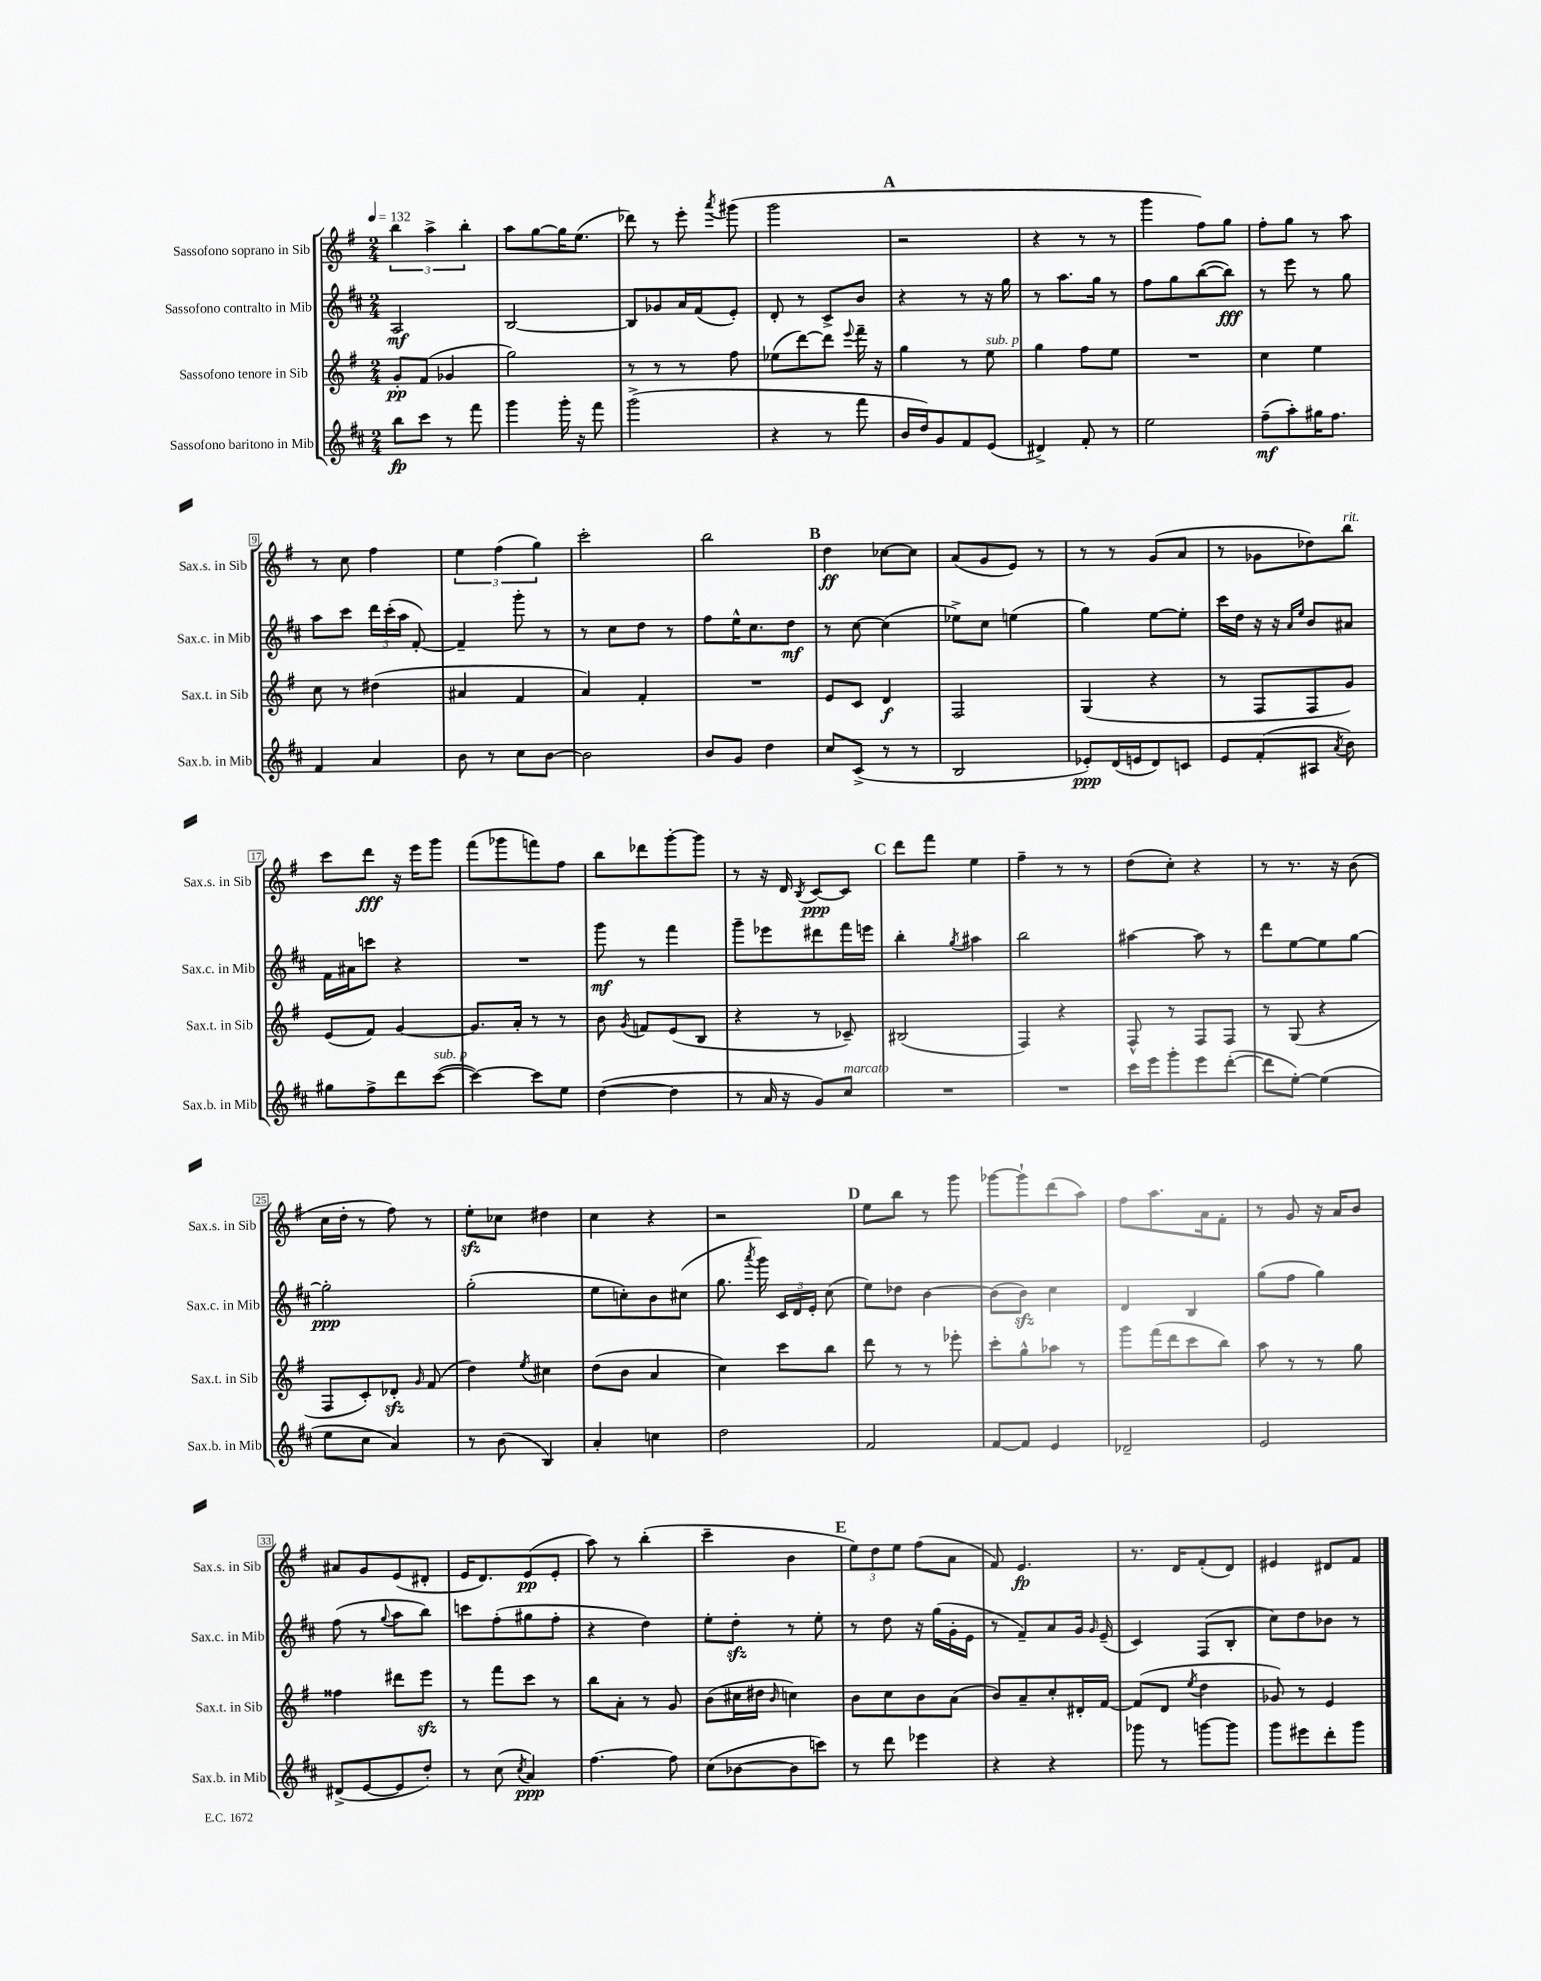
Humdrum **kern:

**kern	**kern	**kern	**kern
*staff4	*staff3	*staff2	*staff1
*clefG2	*clefG2	*clefG2	*clefG2
*k[f#c#]	*k[f#]	*k[f#c#]	*k[f#]
*M2/4	*M2/4	*M2/4	*M2/4
*MM132	*MM132	*MM132	*MM132
8bb	8g'	2A	6bb
8ccc#	(8f#	.	.
.	.	.	6aa^
8r	4g-	.	.
.	.	.	6bb'
8fff#	.	.	.
=	=	=	=
4ggg	2gg)	[2B	8aa
.	.	.	[8gg
16ggg'	.	.	16gg]
16r	.	.	(8.ee
8fff#	.	.	.
=	=	=	=
(2ggg^	8r	8B]	8ddd-)
.	8r	8g-	8r
.	8r	16a	8eee'
.	.	(16f#	.
.	.	.	8qaaa
.	8ff#	8e')	(8ggg#
=	=	=	=
4r	(8ee-	8d'	2ggg
.	[8ddd)	8r	.
8r	8ddd]	8c#^	.
.	8qqeee	.	.
8fff#	16fff#~	8b	.
.	16r	.	.
=	=	=	=
16b	4gg	4r	2r
16dd)	.	.	.
8g	.	.	.
8f#	8r	8r	.
(8e	8ee	16r	.
.	.	16gg	.
=	=	=	=
4d#^)	4gg	8r	4r
.	.	8.aa	.
8f#'	8ff#	.	8r
.	.	16gg	.
8r	8ee	8r	8r
=	=	=	=
2ee	2r	8ff#	4ggg
.	.	8gg	.
.	.	([8bb	8ff#)
.	.	8bb])	8gg
=	=	=	=
(8ff#~	4cc	8r	8ff#'
8aa')	.	8eee	8gg
16gg#	4ee	8r	8r
8.ff#	.	.	.
.	.	8gg	8aa
=	=	=	=
4f#	8cc	8aa	8r
.	8r	8ccc#	8cc
4a	(4dd#	24ddd	4ff#
.	.	(24ccc#'	.
.	.	24aa	.
.	.	[8f#')	.
=	=	=	=
8b	4a#	4f#~]	6ee
8r	.	.	.
.	.	.	(6ff#
8cc#	4f#	8ggg'	.
.	.	.	6gg)
[8b	.	8r	.
=	=	=	=
2b]	4a)	8r	2ccc'
.	.	8cc#	.
.	4f#'	8dd	.
.	.	8r	.
=	=	=	=
8b	2r	8ff#	2bb
8g	.	16ee^^	.
.	.	8.cc#	.
4dd	.	.	.
.	.	8dd	.
=	=	=	=
8cc#	8e	8r	4dd
(8c#^	8c	[8cc#	.
8r	4d	(4cc#]	[8cc-
8r	.	.	8cc-]
=	=	=	=
2B	2F#	8ee-^)	(8a
.	.	8cc#	8g
.	.	(4ee	8e)
.	.	.	8r
=	=	=	=
8e-')	(4G	4gg)	8r
(16d	.	.	8r
16e	.	.	.
8d)	4r	[8ee	(8g
8c	.	8ee']	8a
=	=	=	=
8e	8r	16ccc#	8r
.	.	16dd	.
(8f#'	8F#	16r	8g-
.	.	16r	.
.	.	16qqa	.
.	.	16qqee	.
8A#	8F#	8b	8dd-)
8qa	.	.	.
8b)	8g)	8a#	8bb
=	=	=	=
8gg#	(8e	16f#	8ccc
.	.	16a#	.
8ff#^	8f#)	8ccc	8ddd
8ddd	[4g	4r	16r
.	.	.	16eee
([8ccc#	.	.	8ggg
=	=	=	=
4ccc#_)	8.g]	2r	(8fff#
.	.	.	8ggg-
.	16a'	.	.
8ccc#]	8r	.	8fff)
8ee	8r	.	8ff#
=	=	=	=
([4dd	8b	8ggg	8bb
.	8qg	.	.
.	8f	8r	8ddd-
4dd]	(8e	4fff#	[8ggg'
.	8B	.	8ggg]
=	=	=	=
8r	4r	8ggg~	8r
16a	.	8eee-	16r
16r	.	.	16d
.	.	.	8qB
8g)	8r	8ddd#	[8c
8cc#	8c-~)	16fff#	8c]
.	.	16eee	.
=	=	=	=
2r	(2B#	4bb'	8ddd
.	.	.	8fff#
.	.	8qgg	.
.	.	4aa#	4ee
=	=	=	=
2r	4F#)	2bb	4ff#~
.	4r	.	8r
.	.	.	8r
=	=	=	=
16ccc#	8F#^^	[4aa#	(8dd
16eee	.	.	.
8ggg'	8r	.	8cc')
8eee	8F#	8aa#]	4r
([8ddd'	8F#	8r	.
=	=	=	=
8ddd]	8r	8ddd	8r
[8ee')	(8G	[8ee	8.r
(4ee]	4r	8ee]	.
.	.	.	16r
.	.	[8gg	(8b
=	=	=	=
8ee	8F#	2gg']	16cc
.	.	.	16dd'
8cc#	8c')	.	8r
4a)	8d-'	.	8ff#)
.	16qqg	.	.
.	(8f#	.	8r
=	=	=	=
8r	4dd)	(2gg'	8ee'
(8b	.	.	8cc-
.	8qee	.	.
4B)	4cc#	.	4dd#
=	=	=	=
4a'	(8dd	8ee	4cc
.	8b	8cc')	.
4cc	4a	8b	4r
.	.	(8cc#	.
=	=	=	=
2dd	4cc)	8.gg	2r
.	.	8qaaa	.
.	.	16ggg)	.
.	8ccc	24c#	.
.	.	24d	.
.	.	24e'	.
.	8bb	(8cc#	.
=	=	=	=
2f#	8ddd	8ee)	8ee
.	8r	8dd-	8bb
.	8r	[4b	8r
.	8eee-'	.	8ggg
=	=	=	=
[8f#	8ccc'	(8b]	[8ggg-
8f#]	8gg^^	8b)	8ggg-`]
4e	8aa-	4cc#	(8ddd
.	8r	.	8aa)
=	=	=	=
2d-~	8ggg	4d	8ff#
.	(16fff#	.	8.aa
.	16ddd	.	.
.	8ccc	4B	.
.	.	.	16a
.	8bb)	.	8f#'
=	=	=	=
2e	8aa	(8gg	8r
.	8r	8ff#	8g
.	8r	4gg)	16r
.	.	.	16a
.	8gg	.	8b
=	=	=	=
(8d#^	4ff##	(8ff#	8a#
[8e	.	8r	8g
.	.	8qqgg	.
8e]	8ddd#	8aa	(8e
8dd')	8eee	8bb)	8d#'
=	=	=	=
8r	8r	8ccc	16e
.	.	.	8.d)
(8cc#	8fff#	(8ff#'	.
8qcc#	.	.	.
4a)	8ccc	8gg#	(8e
.	8r	8ff#'	8e'
=	=	=	=
[4.ff#	8bb	4r	8aa)
.	8a'	.	8r
.	8r	4dd)	(4bb'
8ff#]	8g	.	.
=	=	=	=
(8cc#	(8b	8ee'	4ccc~
[8b-	16cc#	8dd'	.
.	16dd#	.	.
.	16qqb	.	.
8b-]	4cc)	8r	4b
8ccc)	.	8ee'	.
=	=	=	=
8r	8b	8r	12ee)
.	.	.	12dd
8ddd	8cc	8dd	.
.	.	.	12ee
4eee-	8b	16r	(8ff#
.	.	(16gg	.
.	(8a	16g'	8a
.	.	16e	.
=	=	=	=
4r	8b)	8r	8f#)
.	8a~	8f#~)	4.e
4r	8cc'	8a	.
.	16d#'	16g	.
.	.	16qqg	.
.	[16f#	(16e~	.
=	=	=	=
8ggg-	(8f#]	4c#)	8.r
8r	8d	.	.
.	.	.	16d
.	8qee	.	.
[8ggg	4dd	(8F#	(8f#'
8ggg]	.	8B'	8d)
=	=	=	=
8ggg	8g-)	8cc#)	4e#
8eee#	8r	8dd	.
8ddd'	4e	8b-	8d#
8ggg	.	8r	8f#
==	==	==	==
*-	*-	*-	*-
